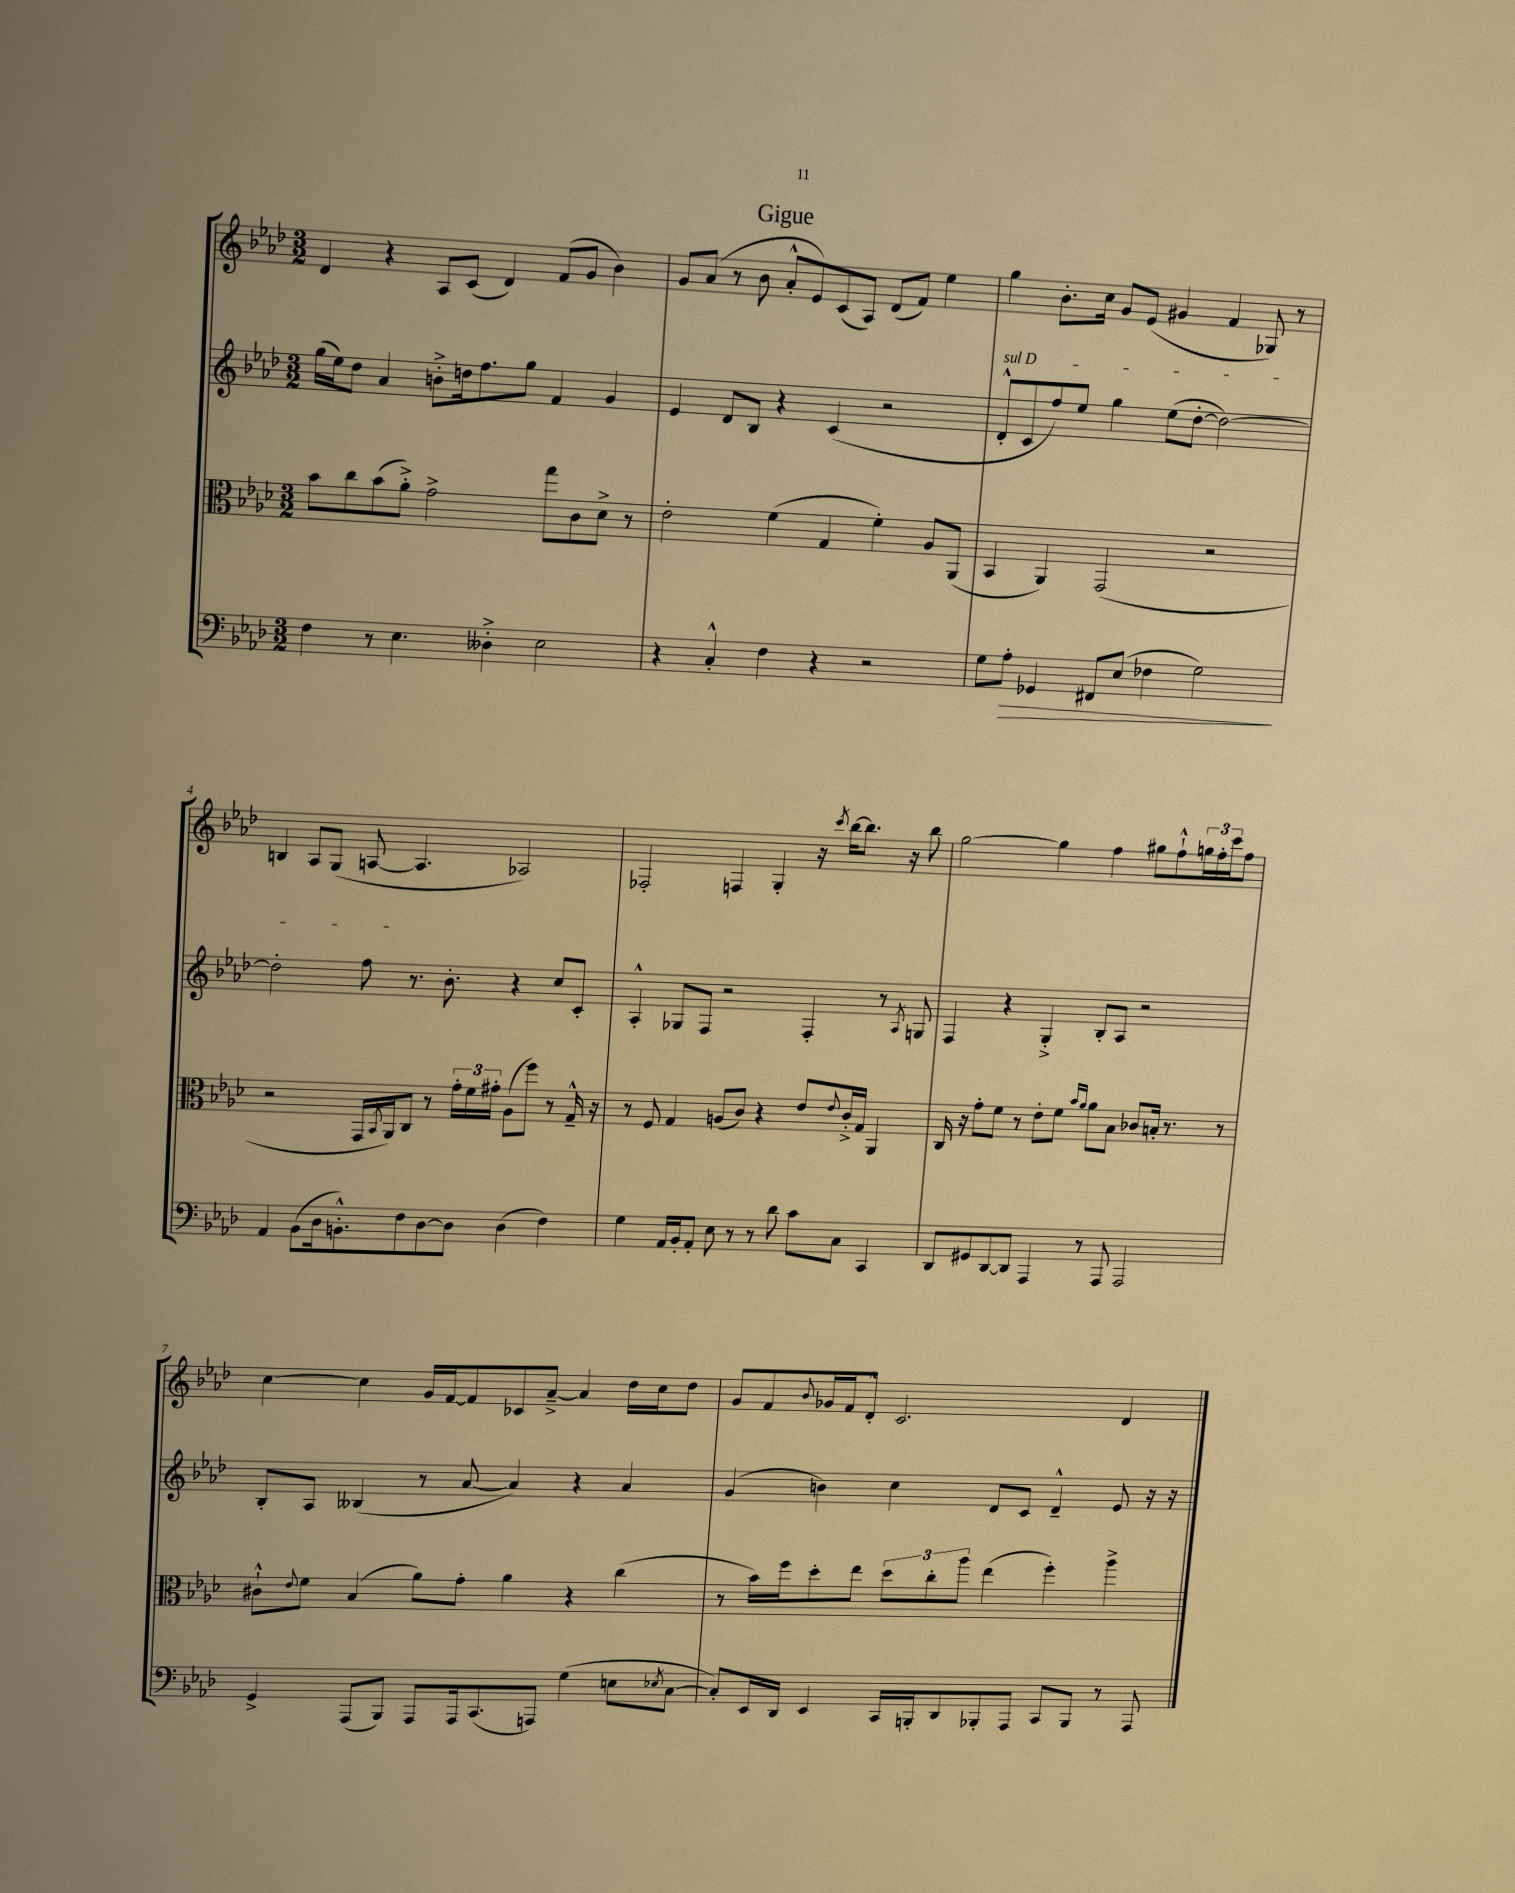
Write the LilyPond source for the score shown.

\header { title = "Gigue" }
<<
\new StaffGroup <<
\new Staff = "s0" {
    \clef treble \key aes \major \numericTimeSignature \time 3/2
    des'4 r4 aes8 c'8( des'4) f'8( g'8 bes'4) |
    g'8 aes'8( r8 bes'8 aes'8-.-^ ees'8) c'8( aes8) des'8( f'8) ees''4 |
    g''4 bes'8.-. c''16 g'8 ees'8( gis'4 f'4 ges8) r8 |
    b4 aes8 g8( a8~ a4. aes2) |
    fes2-. f4 g4-. r16 \acciaccatura { c'''8 } bes''16~ bes''8. r16 bes''8 |
    g''2~ g''4 f''4 gis''8 f''8-!-^ \tuplet 3/2 { g''16 f''16-. c'''16 } f''8 |
    c''4~ c''4 g'16 f'16~ f'8 ces'8 aes'8~---> aes'4 des''16 c''16 des''8 |
    g'8 f'8 \appoggiatura { bes'8 } ges'16 f'16 des'8-.-^ c'2. des'4 \bar "|." |
}
\new Staff = "s1" {
    \clef treble \key aes \major \numericTimeSignature \time 3/2
    g''16( ees''16) des''8 aes'4 b'8-.-> d''16 f''8. g''8 f'4 g'4 |
    ees'4 des'8 bes8 r4 c'4( r2 |
    \once \override TextSpanner.bound-details.left.text = \markup { \italic "sul D" } des'8-.-^\startTextSpan c'8 f''8) ees''8 g''4 ees''8( des''8~-. des''2~) |
    des''2-. f''8\stopTextSpan r8. bes'8.-. r4 c''8 c'8-. |
    aes4-.-^ ges8 f8 r2 f4-. r8 \acciaccatura { aes8 } g8 |
    f4 r4 g4-.-> bes8-. aes8 r2 |
    bes8-. aes8 beses4( r8 aes'8~ aes'4) r4 aes'4 |
    g'4( b'4) c''4 des'8 c'8 des'4---^ ees'8 r16 r16 \bar "|." |
}
\new Staff = "s2" {
    \clef alto \key aes \major \numericTimeSignature \time 3/2
    bes'8 c''8 bes'8( aes'8-.->) g'2-> g''8 c'8 des'8-> r8 |
    ees'2-. f'4( g4 f'4-.) aes8 aes,8( |
    bes,4 aes,4) g,2( r2 |
    r2 g,16 \acciaccatura { bes,8 } aes,16) c8 r8 \tuplet 3/2 { g'16-. f'16 gis'16-. } aes8( f''8) r8 g16---^ r16 |
    r8 f8 g4 a8( c'8) r4 ees'8 \appoggiatura { ees'8 } c'16-.-> g16 aes,4 |
    c16 r16 g'8-. f'8 r8 ees'8-. f'8 \grace { bes'16 aes'16 } aes'8 bes8 ces'8 b16-. r8. r8 |
    cis'8-!-^ \appoggiatura { ees'8 } f'8 bes4( aes'8) g'8-. aes'4 r4 c''4( |
    r8 bes'16) f''16 des''8-. ees''8 \tuplet 3/2 { des''8 c''8-. aes''8 } ees''4( f''4-.) aes''4-> \bar "|." |
}
\new Staff = "s3" {
    \clef bass \key aes \major \numericTimeSignature \time 3/2
    f4 r8 ees4. deses4-.-> ees2 |
    r4 c4-.-^ f4 r4 r2 |
    g8 aes8-.\> ges,4 fis,8 ees8( fes4 g2\!) |
    aes,4 bes,8( des16 b,8.-.-^) f8 des8~ des8 des4( f4) |
    g4 aes,16 bes,16-. aes,8-. ees8 r8 r8 des'8 c'8 c8 c,4 |
    des,8 gis,8 des,8~ des,8 aes,,4 r8 aes,,8 aes,,2 |
    g,4-> aes,,8( bes,,8) aes,,8 aes,,16 c,8.( a,,8) g4( e8 \acciaccatura { ees8 } c8~ |
    c8-.) ees,16 des,16 ees,4 c,16 b,,16-. des,8 bes,,8-. aes,,8 c,8 bes,,8 r8 aes,,8 \bar "|." |
}
>>
>>
